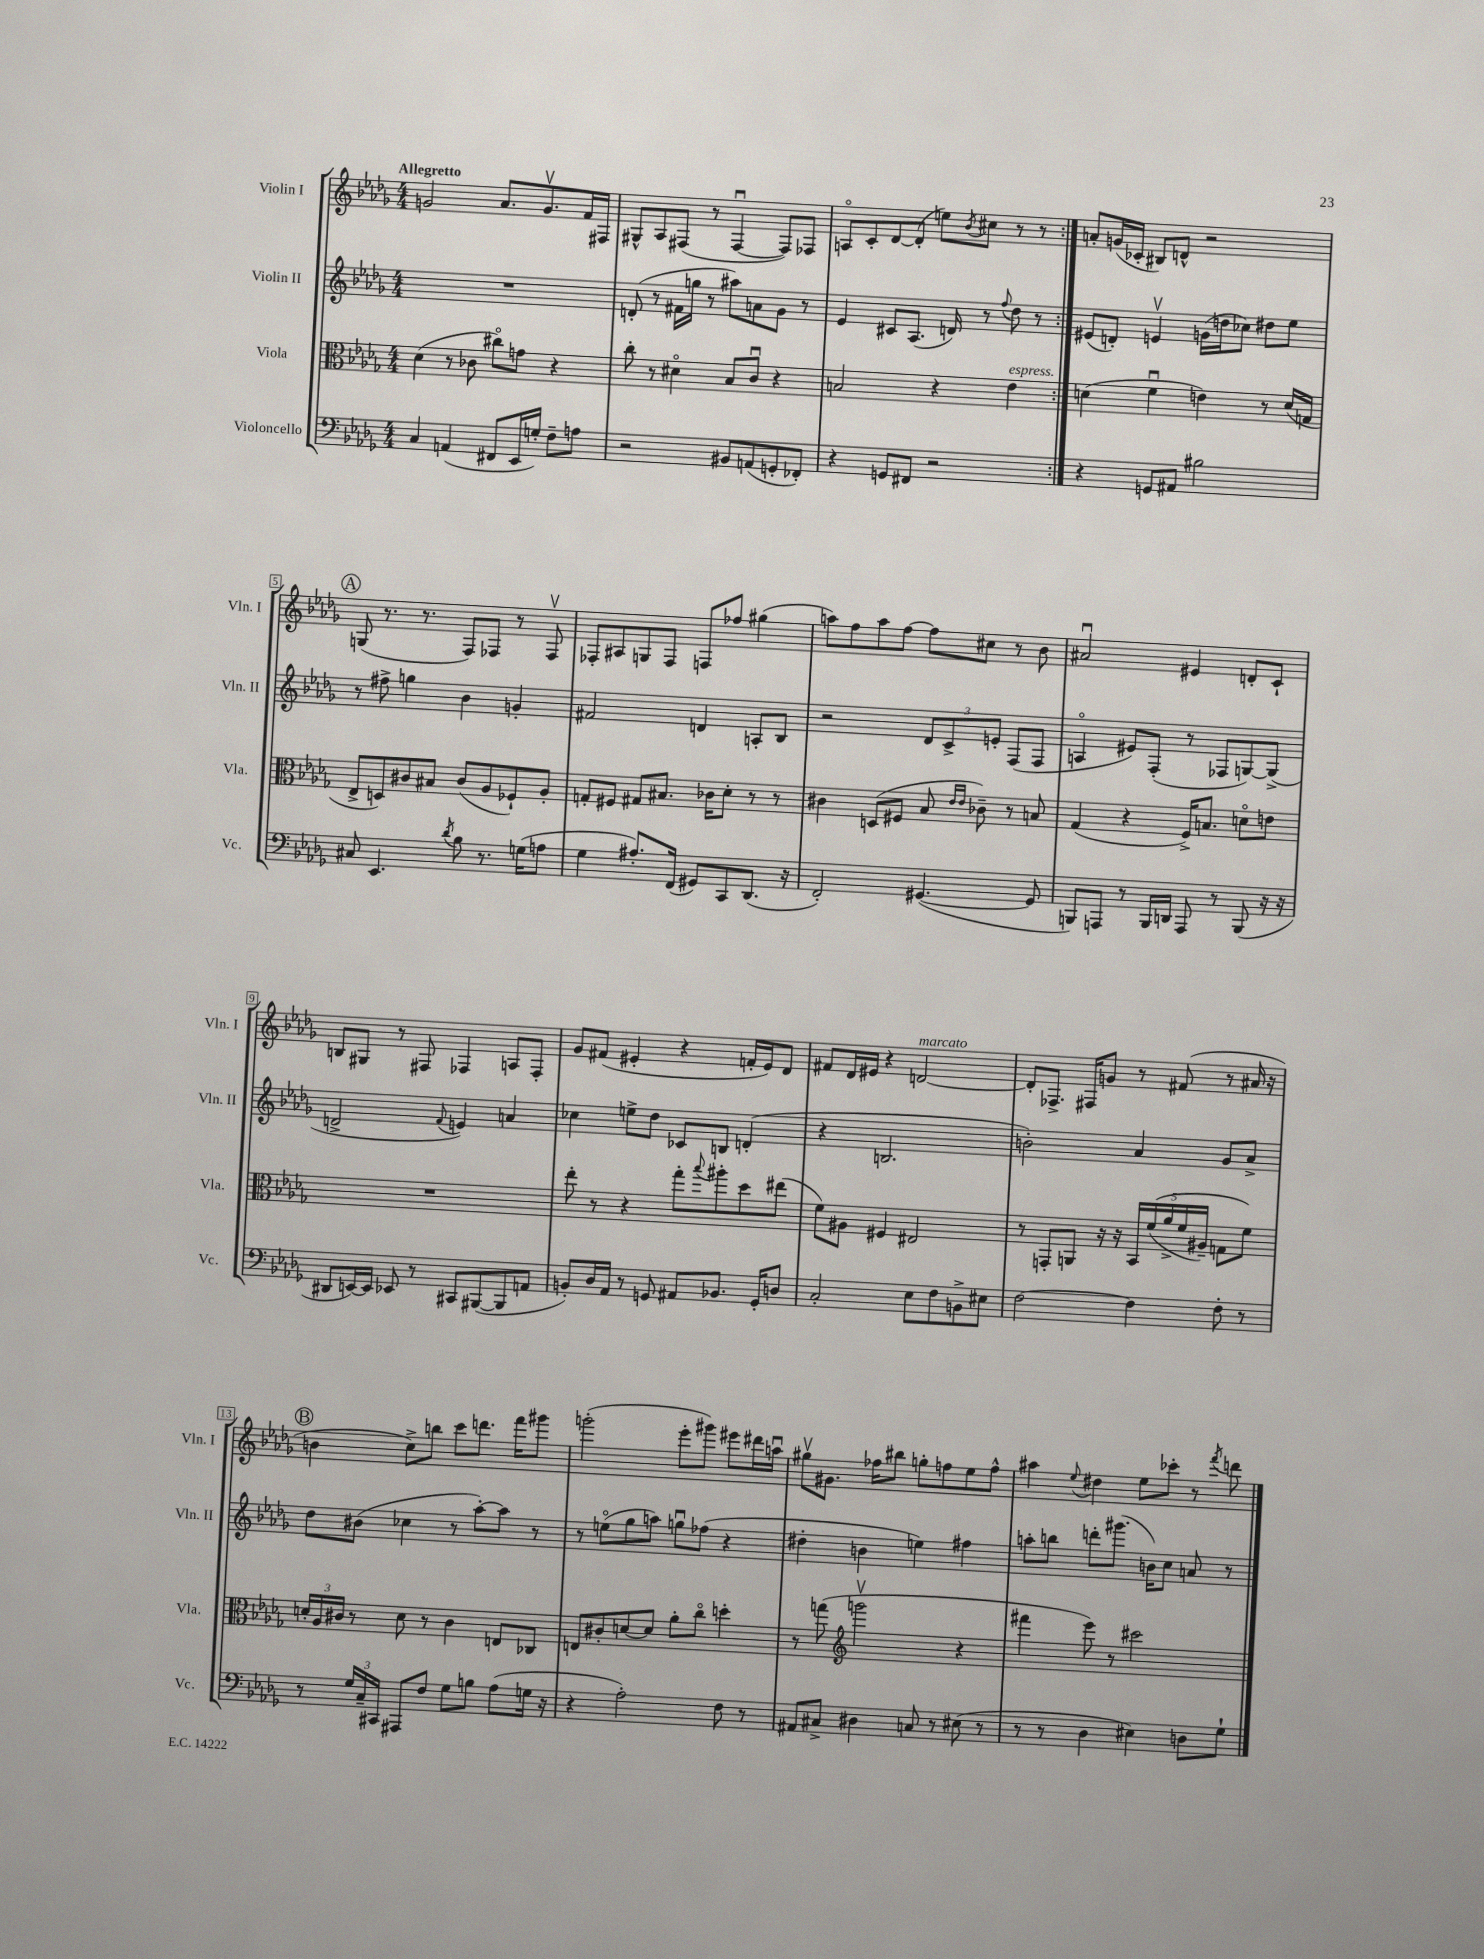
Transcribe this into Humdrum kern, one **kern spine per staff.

**kern	**kern	**kern	**kern
*staff4	*staff3	*staff2	*staff1
*clefF4	*clefC3	*clefG2	*clefG2
*k[b-e-a-d-g-]	*k[b-e-a-d-g-]	*k[b-e-a-d-g-]	*k[b-e-a-d-g-]
*M4/4	*M4/4	*M4/4	*M4/4
4C/	(4d-\	1r	2g/
(4AA/	8r	.	.
.	8c-\	.	.
8FF#/L	8cc#o\L)	.	8.a-/L
16EE-/L	8g\J	.	.
16G'/JJ)	.	.	8.gv/
8F~\L	4r	.	.
8A\J	.	.	16f/L
.	.	.	16F#/JJ
=	=	=	=
2r	8cc'\	(8d'/	8G#^^/L
.	8r	8r	8A-/
.	4d#o\	16f#\LL	(8F#/J
.	.	16gg\JJ	.
.	.	8r	8r
8BB#/L	8B-/L	8aa#\L)	[4F#u/
(8AA/	8cu/J	8a\	.
8GG'/	4r	8g-\J	8F#/]L)
8FF-'/J)	.	8r	8F-/J
=	=	=	=
4r	2B/	4e-/	8Ao/L
.	.	.	8c'/
8GG/L	.	8c#/L	[8d-/
8FF#/J	.	(8.A-/J	(8d-'/]J
2r	4r	.	8ee\L)
.	.	16d/)	.
.	.	.	8qb-/
.	.	8r	8cc#\J
.	.	8qqff/	.
.	4e-\	8dd-\	8r
.	.	8r	8r
=:|!	=:|!	=:|!	=:|!
4r	(4d\	(8e#/L	8a'/L
.	.	8d'/J)	(16g/L
.	.	.	16c-'/JJ
8GG/L	4fu\	4ev/	8B#/L)
8AA#/J	.	.	8d^^/J
2B#\	4e\)	(16g\LL	2r
.	.	16dd\J	.
.	.	8cc-\J)	.
.	8r	8dd#\L	.
.	(16d/LL	8ee-\J	.
.	16G/JJ	.	.
=	=	=	=
8C#/	8E-^/L	8r	(8G/
4.EE-/	8D/)	8ff#^\	8.r
.	8c#/	4gg\	.
.	.	.	8.r
.	8B#/J	.	.
8qd-/	.	.	.
8B-\	(8c#/L	4b-\	8F/L)
8.r	8A-/	.	8F-/J
.	8F-`/)	4g'/	8r
(16G\LK	.	.	.
8A\J	8A-'/J	.	8F-v/
=	=	=	=
4G-\	8G'/L	2f#/	8F-'/L
.	8F#/J	.	8A#/
8.A#'/L)	8G#/L	.	8G/
.	8.B#/J	.	8F-/J
(16FF/Jk	.	.	.
8GG#/L)	.	4d/	8F/L
.	16c-\LK	.	.
8CC/	8d-'\J	.	8ff-/J
(8.DD-/J	8r	8A'/L	(4gg#\
.	8r	8B-/J	.
16r	.	.	.
=	=	=	=
2FF'/)	4c#\	2r	8aa\L)
.	.	.	8ff\
.	(8D/L	.	8aa\
.	8F#/J	.	[8ff\J
([4.GG#/	8B-/	12d-/L	8ff\]L
.	.	12c^/	.
.	16qqe-/LL	.	.
.	16qqe-/JJ	.	.
.	8c-~\)	.	8cc#\J
.	.	12e'/J	.
.	8r	(8F/L	8r
8GG#/]	8B/	8F/J	8b-\
=	=	=	=
8BBB/L)	(4G-/	4Ao/	2a#u/
8AAA/J	.	.	.
8r	4r	8e#/L)	.
16BBB/LL	.	(8F'/J	.
16DD/JJ	.	.	.
8AAA/	16F^/LK)	8r	4e#/
.	8.B/J	.	.
8r	.	8F-/L	.
(8BBB/	8do\L	[8G/)	8d'/L
16r	8e\J	(8G^/]J	8c`/J
16r	.	.	.
=	=	=	=
8DD#/L	1r	2d^/	8B/L
[16EE/L)	.	.	8G#/J
16EE/]JJ	.	.	.
8EE-/	.	.	8r
8r	.	.	8F#/
.	.	8qqf/	.
8CC#/L	.	4e/)	4F-/
([8BBB#/	.	.	.
8BBB#/]	.	4a/	8A/L
8AA/J	.	.	8F-'/J
=	=	=	=
8BB'/L)	8ee-'\	4cc-\	8g-/L
16D-/L	8r	.	(8f#/J
16AA-/JJ	.	.	.
8r	4r	8ee^\L	4e#'/
8GG/	.	8dd-\J	.
8AA#/L	8gg-'\L	8c-/L	4r
.	8qqbb-/	.	.
8.BB-/J	8aa#'\	8B/J	.
.	8dd-\	(4d'/	16f'/LL
16GG'/LK	.	.	16e#/J)
8D/J	(8ee#\J	.	8d-/J
=	=	=	=
2C'/	8f\L)	4r	8f#/L
.	8A#\J	.	16d-/L
.	.	.	16e#/JJ
.	4F#/	2.B/	4r
8E-\L	2E#/	.	[2d/
8F\	.	.	.
8BB^\	.	.	.
8E#\J	.	.	.
=	=	=	=
[2F\	8r	2b'\)	8d'/]L
.	8GG'/L	.	8.F-^/J
.	8AA/J	.	.
.	.	.	16F#/LK
.	16r	.	8g/J
.	16r	.	.
4F\]	20BB-/LL	4a-/	8r
.	&((20f/	.	.
.	20a-^/	.	.
.	.	.	(8f#/
.	20f/	.	.
.	20A#~/JJ)	.	.
8F'\	8G\L	8g-/L	8r
8r	8f\J&)	8a-^/J	16a#/
.	.	.	16r
=	=	=	=
8r	24d'/LL	8dd-\L	4b\
.	24A-/	.	.
.	24c#/JJ	.	.
24G-/LL	8r	(8b#\J	.
24C~/	.	.	.
24CC#/JJ	.	.	.
8AAA#/L	8d\	4cc-\	8cc^\L)
8F/J	8r	.	8bb\J
8G-\L	4c#\	8r	8ccc\L
8B\J	.	[8aa-'\L)	8.ddd\J
(8A-\L	8E/L	8aa-\]J	.
.	.	.	16fff\LK
16G\Jk	8C-/J	8r	8ggg#\J
16r	.	.	.
=	=	=	=
4r	8E/L	8r	(2ggg'\
.	8c#'/	(8eeo\L	.
2A-'\)	[8d/	8gg-\	.
.	8d/]J	8aa\J)	.
.	8a-'\L	8ggu\L	8eee-'\L
.	8cco\J	(8ff-\J	8ggg#\J)
8F\	4dd'\	4r	8eee#\L
8r	.	.	16ddd#\L
.	.	.	16aau\JJ
=	=	=	=
8AA#/L	8r	4dd#'\	8gg#v\L
8C#^/J	(8gg\	.	8.g#\J
*	*clefG2	*	*
4D#\	2gggv\	4b\	.
.	.	.	16ff-\LK
.	.	.	8bb#\J
8C/	.	4ee\)	8gg'\L
8r	.	.	8ff\
(8E#\	4r	4ff#\	8ee-\
8r	.	.	8ff^^\J
=	=	=	=
8r	4fff#\	8aa'\L	4aa#\
8r	.	8bb\J	.
.	.	.	8qqee-/
4D-\	8eee-\)	8ddd'\L	4dd#\
.	8r	(8.ggg#\J	.
4E#\)	2ccc#\	.	8ee-\L
.	.	16b\LK)	.
.	.	8cc\J	8ccc-'\J
8D\L	.	8a/	8r
.	.	.	8qfff/
8G-`\J	.	8r	8ddd\
==	==	==	==
*-	*-	*-	*-
